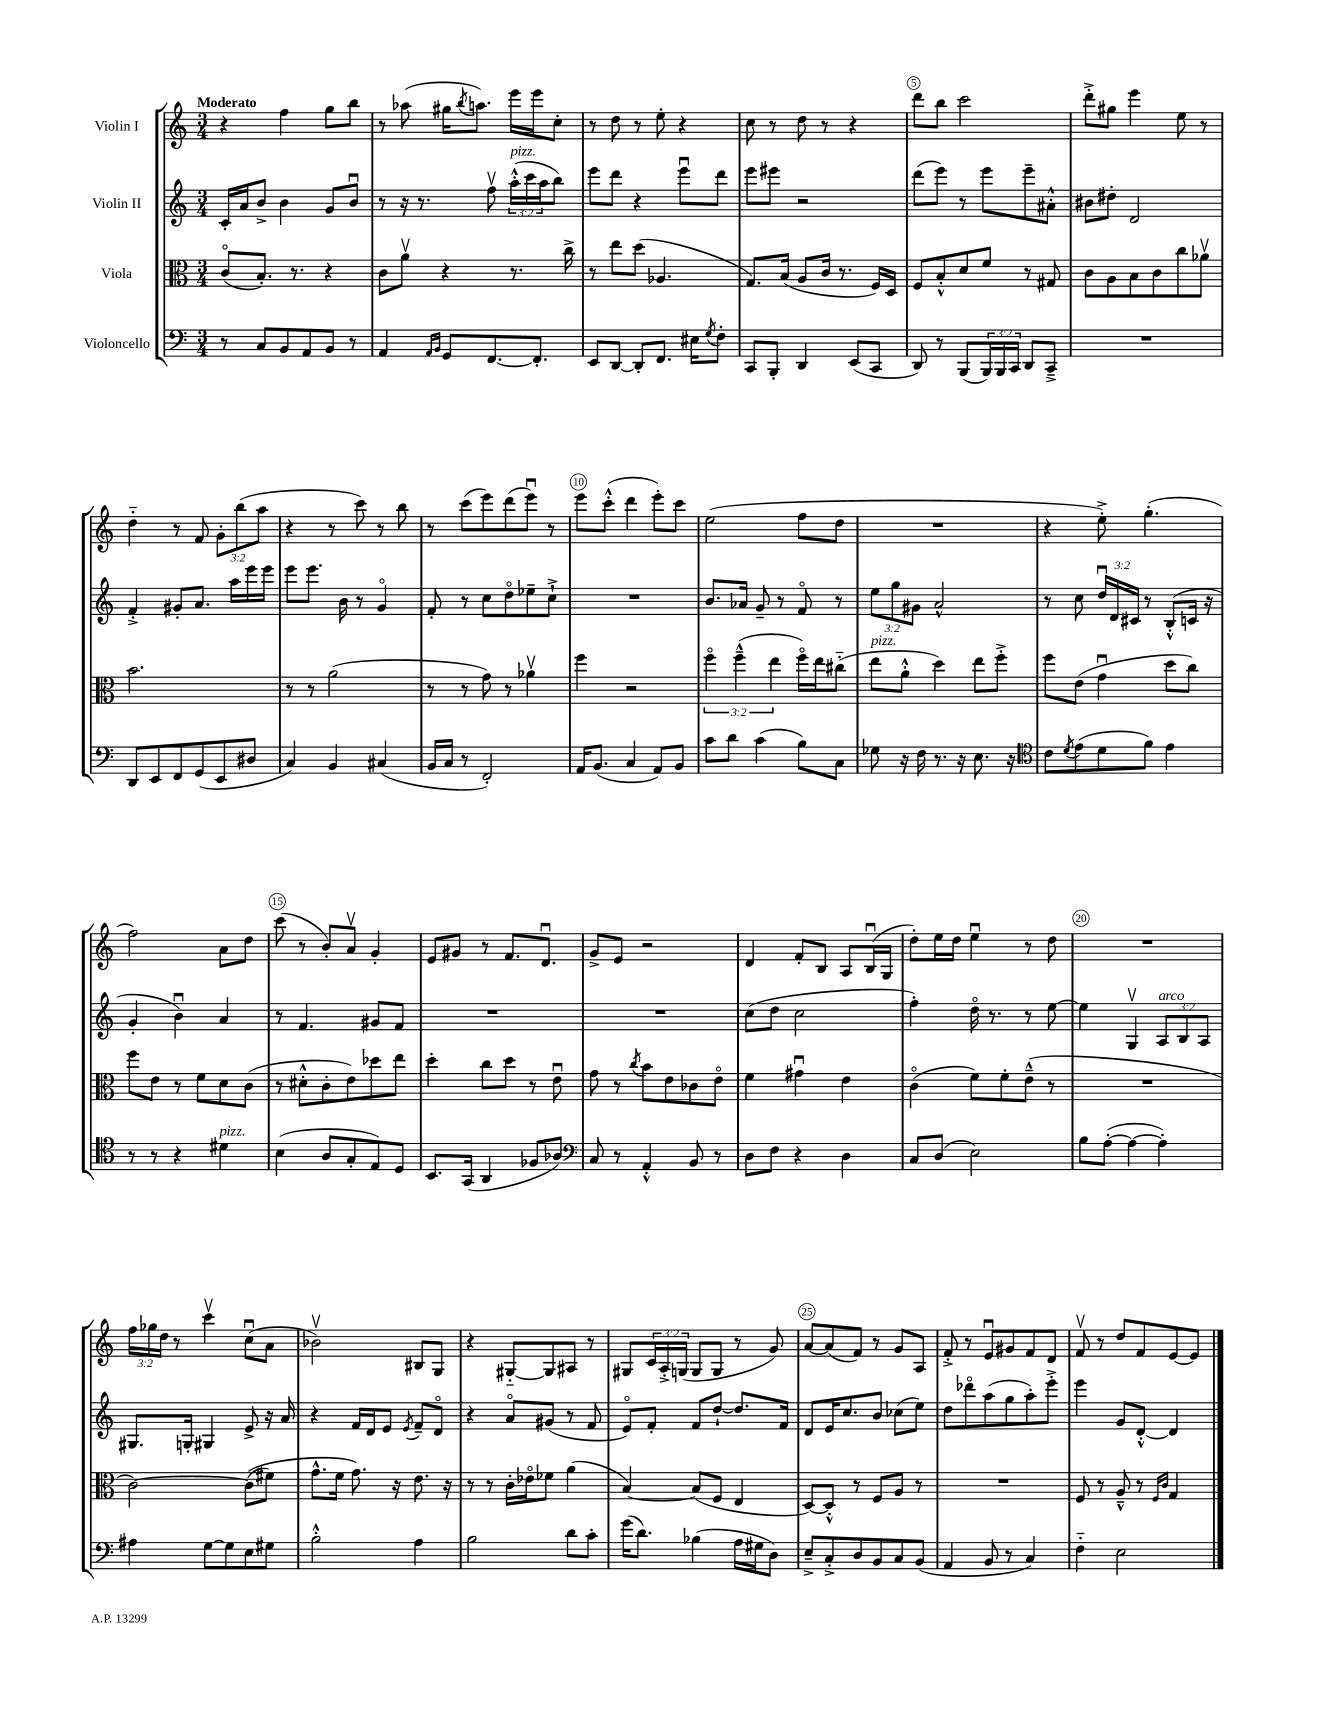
<<
\new StaffGroup <<
\new Staff = "s0" \with { instrumentName = "Violin I" } {
    \clef treble \key c \major \numericTimeSignature \time 3/4 \override Staff.TupletNumber.text = #tuplet-number::calc-fraction-text \tempo "Moderato"
    r4 f''4 g''8 b''8 |
    r8 aes''8( gis''16 \acciaccatura { b''8 } a''8.) e'''16 e'''16 c''8-. |
    r8 d''8 r8 e''8-. r4 |
    c''8 r8 d''8 r8 r4 |
    d'''8 b''8 c'''2 |
    d'''8-.-> gis''8 e'''4 e''8 r8 |
    d''4-_ r8 f'8 \tuplet 3/2 { g'8-. b''8( a''8 } |
    r4 r8 c'''8) r8 b''8 |
    r8 c'''8( e'''8) d'''8( e'''8\downbow) r8 |
    e'''8 c'''8-.-^( d'''4 e'''8-.) c'''8 |
    e''2( f''8 d''8 |
    R2. |
    r4 e''8-.->) g''4.-.( |
    f''2) a'8 d''8 |
    c'''8( r8 b'8-.) a'8\upbow g'4-. |
    e'8 gis'8 r8 f'8. d'8.\downbow |
    g'8-> e'8 r2 |
    d'4 f'8-. b8 a8 b16\downbow( g16 |
    d''8-.) e''16 d''16 e''4\downbow r8 d''8 |
    R2. |
    \tuplet 3/2 { f''16 ges''16 d''16 } r8 c'''4\upbow c''8\downbow( a'8 |
    bes'2\upbow) bis8 g8 |
    r4 gis8~-_ gis8 ais8 r8 |
    gis8 \tuplet 3/2 { c'16 a16-.-> g16( } g8 g8 r8 g'8) |
    a'8~ a'8( f'8) r8 g'8 a8 |
    f'8-.-> r8 e'8\downbow gis'8 f'8 d'8 |
    f'8\upbow r8 d''8 f'8 e'8~ e'8 \bar "|." |
}
\new Staff = "s1" \with { instrumentName = "Violin II" } {
    \clef treble \key c \major \numericTimeSignature \time 3/4 \override Staff.TupletNumber.text = #tuplet-number::calc-fraction-text
    c'16-. a'16 b'8-> b'4 g'8 b'8\downbow |
    r8 r16 r8. f''8\upbow \tuplet 3/2 { a''16-.-^^\markup { \italic "pizz." }( c'''16 a''16 } b''8) |
    e'''8 d'''8 r4 e'''8\downbow d'''8 |
    e'''8 eis'''8 r2 |
    d'''8( e'''8) r8 e'''8 e'''8-- ais'8-.-^ |
    bis'8 dis''8-. d'2 |
    f'4-.-> gis'8-. a'8. a''16 e'''16 e'''16 |
    e'''8 e'''8. b'16 r8 g'4\flageolet |
    f'8-. r8 c''8 d''8\flageolet ees''8-- c''8-!-> |
    R2. |
    b'8. aes'16 g'8-- r8 f'8\flageolet r8 |
    \tuplet 3/2 { e''8 g''8 gis'8 } a'2-^ |
    r8 c''8 \tuplet 3/2 { d''16\downbow d'16 cis'16 } r8 b8-.-^( c'16 r16 |
    g'4-. b'4\downbow) a'4 |
    r8 f'4. gis'8 f'8 |
    R2. |
    R2. |
    c''8( d''8 c''2 |
    f''4-.) d''16\flageolet r8. r8 e''8~ |
    e''4 g4\upbow \tuplet 3/2 { a8^\markup { \italic "arco" } b8 a8 } |
    gis8. g16-. gis4 e'8-> r16 a'16 |
    r4 f'16 d'16 e'8 \acciaccatura { e'8 } f'8-- d'8\flageolet |
    r4 a'8\flageolet gis'8( r8 f'8 |
    e'8\flageolet) f'8-. f'8 d''8~-! d''8. f'16 |
    d'8 e'16 c''8. b'8 ces''8( e''8) |
    d''8 des'''8\flageolet a''8( g''8 a''8-.) e'''8-.-> |
    e'''4 g'8 d'8~-.-^ d'4 \bar "|." |
}
\new Staff = "s2" \with { instrumentName = "Viola" } {
    \clef alto \key c \major \numericTimeSignature \time 3/4 \override Staff.TupletNumber.text = #tuplet-number::calc-fraction-text
    c'8\flageolet( b8.-.) r8. r4 |
    c'8 a'8\upbow r4 r8. c''16-> |
    r8 e''8 d''8( aes4. |
    g8.) b16( a8 c'16 r8. f16) d16 |
    f8 b8-.-^ d'8 f'8 r8 gis8 |
    c'8 a8 b8 c'8 c''8 aes'8\upbow |
    b'2. |
    r8 r8 a'2( |
    r8 r8 g'8) r8 aes'4\upbow |
    f''4 r2 |
    \tuplet 3/2 { f''4\flageolet f''4---^( e''4 } f''16\flageolet) e''16 cis''8-_( |
    e''8^\markup { \italic "pizz." } a'8-.-^ d''4) e''8 f''8-.-> |
    f''8 e'8( g'4\downbow d''8 c''8) |
    f''8 e'8 r8 f'8 d'8 c'8( |
    r8 dis'8-.-^ c'8-. e'8) des''8 e''8 |
    d''4-. c''8 d''8 r8 e'8\downbow |
    g'8 r8 \acciaccatura { c''8 } b'8 e'8 ces'8 e'8\flageolet |
    f'4 gis'4\downbow e'4 |
    c'4\flageolet( f'8) f'8-. e'8---^( r8 |
    R2. |
    c'2~) c'8(\( fis'8) |
    g'8.-^ f'16 g'8.\) r16 e'8. r16 |
    r8 r8 c'16-. ees'16\flageolet fes'8 a'4( |
    b4~) b8( f8 e4 |
    d8~) d8-.-^ r8 f8 a8 r8 |
    R2. |
    f8 r8 a8---^ r8 \grace { f16 c'16 } g4 \bar "|." |
}
\new Staff = "s3" \with { instrumentName = "Violoncello" } {
    \clef bass \key c \major \numericTimeSignature \time 3/4 \override Staff.TupletNumber.text = #tuplet-number::calc-fraction-text
    r8 c8 b,8 a,8 b,8 r8 |
    a,4 \grace { a,16 b,16 } g,8 f,8.~ f,8.-. |
    e,8 d,8~ d,8-. f,8. eis16 \acciaccatura { g8 } f8-. |
    c,8 b,,8-. d,4 e,8( c,8 |
    d,8) r8 b,,8( \tuplet 3/2 { b,,16) b,,16 c,16 } d,8 c,8---> |
    R2. |
    d,8 e,8 f,8 g,8( e,8 dis8 |
    c4) b,4 cis4( |
    b,16 c16 r8 f,2-.) |
    a,16 b,8.( c4 a,8) b,8 |
    c'8 d'8 c'4( b8) c8 |
    ges8 r16 f16 r8. r16 e8. r16 |
    \clef tenor c'8 \acciaccatura { d'8 } e'8( d'8 f'8) e'4 |
    r8 r8 r4 dis'4^\markup { \italic "pizz." } |
    b4( a8 g8-. e8) d8 |
    b,8. g,16( a,4 fes8 aes8) |
    \clef bass c8 r8 a,4-.-^ b,8 r8 |
    d8 f8 r4 d4 |
    c8 d8( e2) |
    b8 a8~-.( a4~ a4-.) |
    ais4 g8~ g8 e8 gis8 |
    b2-.-^ a4 |
    b2 d'8 c'8-. |
    g'16( d'8.) bes4( a16 gis16 d8) |
    e8---> c8-.-> d8 b,8 c8 b,8( |
    a,4 b,8 r8 c4) |
    f4-_ e2 \bar "|." |
}
>>
>>
\layout { \context { \Score \override BarNumber.break-visibility = ##(#f #t #t) barNumberVisibility = #(every-nth-bar-number-visible 5) \override BarNumber.stencil = #(make-stencil-circler 0.1 0.3 ly:text-interface::print) } }
